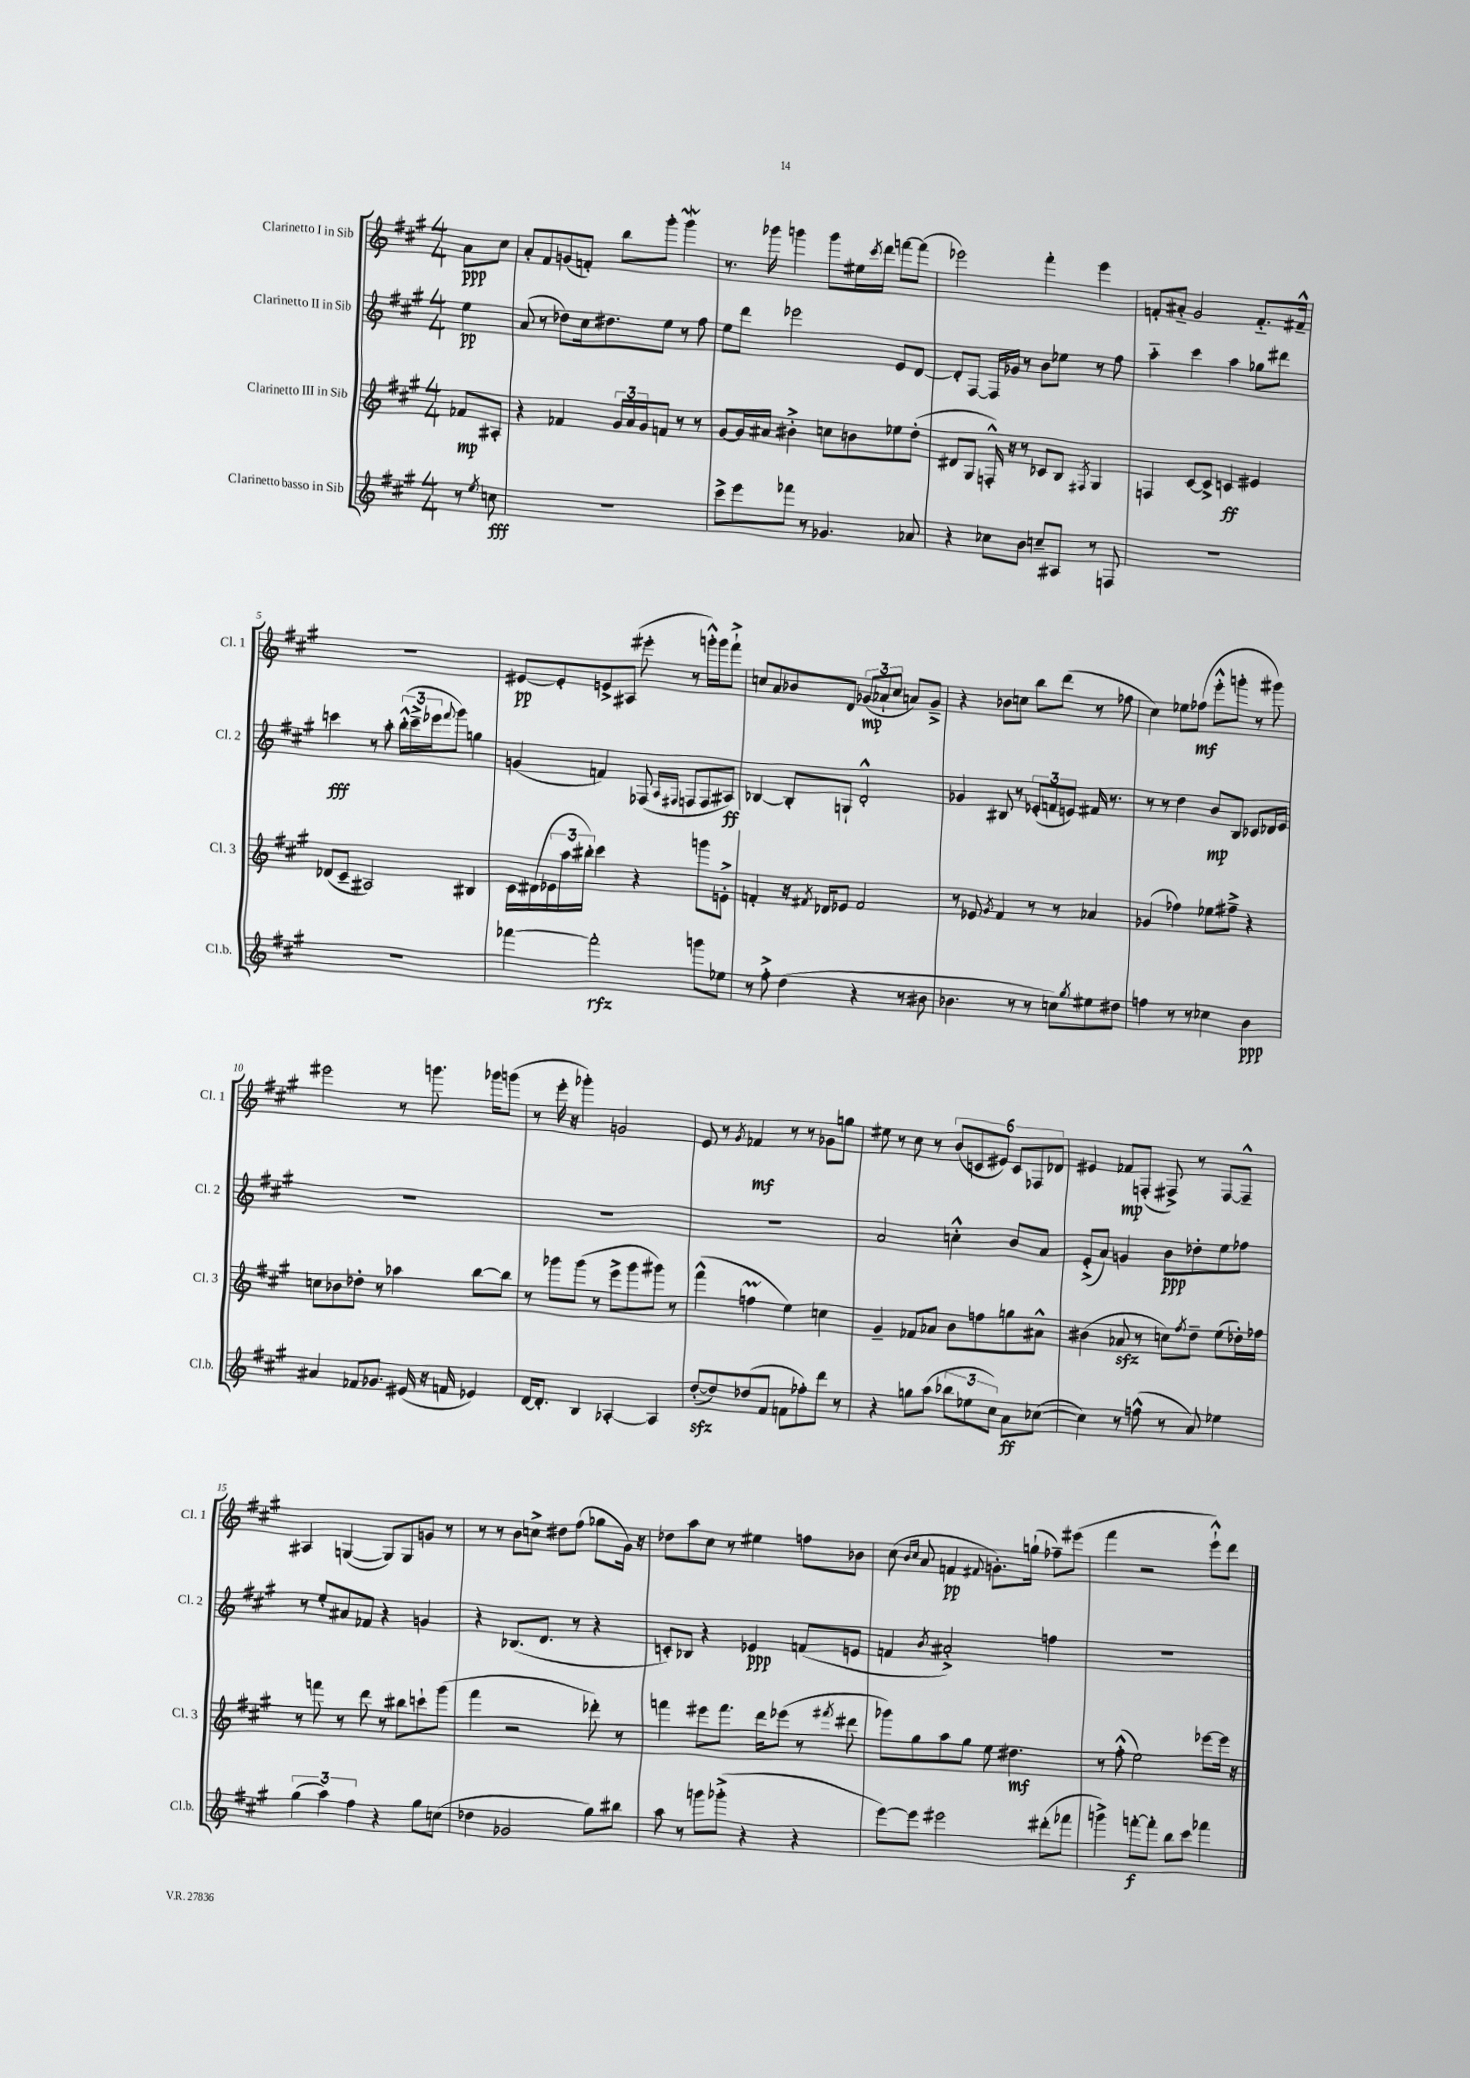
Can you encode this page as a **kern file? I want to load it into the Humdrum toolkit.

**kern	**dynam	**kern	**dynam	**kern	**dynam	**kern	**dynam
*part4	*part4	*part3	*part3	*part2	*part2	*part1	*part1
*staff4	*staff4	*staff3	*staff3	*staff2	*staff2	*staff1	*staff1
*I"Clarinetto basso in Sib	*	*I"Clarinetto III in Sib	*	*I"Clarinetto II in Sib	*	*I"Clarinetto I in Sib	*
*I'Cl.b.	*	*I'Cl. 3	*	*I'Cl. 2	*	*I'Cl. 1	*
*clefG2	*	*clefG2	*	*clefG2	*	*clefG2	*
*k[f#c#g#]	*	*k[f#c#g#]	*	*k[f#c#g#]	*	*k[f#c#g#]	*
*M4/4	*	*M4/4	*	*M4/4	*	*M4/4	*
=	=	=	=	=	=	=	=
8r	.	8f-X/L	mp	4ee\	pp	8a\L	ppp
8qee/	.	.	.	.	.	.	.
8ccn\	fff	8A#X'/J	.	.	.	8cc#\J	.
=1	=1	=1	=1	=1	=1	=1	=1
1r	.	4r	.	(8a/	.	8a'/L	.
.	.	.	.	8r	.	8f#/	.
.	.	4f-X/	.	8dd-X\L)	.	(8gn/	.
.	.	.	.	16cc#\k	.	8fn'/J)	.
.	.	.	.	8.dd#X\	.	.	.
.	.	24g#/LL	.	.	.	8bb\L	.
.	.	24a/	.	.	.	.	.
.	.	24g#/J	.	.	.	.	.
.	.	8fn/J	.	8ee\J	.	8ggg#'\J	.
.	.	8r	.	8r	.	4ggg#W\	.
.	.	8r	.	8ff#\	.	.	.
=2	=2	=2	=2	=2	=2	=2	=2
8ccc#^\L	.	[8g#/L	.	8ee\L	.	8.r	.
8eee\	.	16g#/L]	.	8ddd\J	.	.	.
.	.	16a#X/JJ	.	.	.	16ggg-X\	.
8fff-X\J	.	4b#X'^\	.	2eee-X\	.	4gggn\	.
8r	.	.	.	.	.	.	.
4.g-X/	.	8ccn\L	.	.	.	8ggg\L	.
.	.	8bn\	.	.	.	16ee#X\L	.
.	.	.	.	.	.	8qccc#/	.
.	.	.	.	.	.	16ddd\JJ	.
.	.	8ee-X\	.	8e/L	.	[8fffn\L	.
8a-X/	.	(8dd'\J	.	[8d/J	.	(8fff\J]	.
=3	=3	=3	=3	=3	=3	=3	=3
4r	.	8d#X/L	.	8d'/L]	.	2eee-X\)	.
.	.	8G#/J	.	[8F#/J	.	.	.
8cc-X\L	.	16Fn'^^/)	.	16F#/LL]	.	.	.
.	.	16r	.	16g-X/JJ	.	.	.
8b\J	.	8r	.	8r	.	.	.
8ccn~/L	.	8c-X/L	.	8b\L	.	4fff#'\	.
8A#X/J	.	8B/J	.	8ee-X\J	.	.	.
.	.	8qF#X/	.	.	.	.	.
8r	.	4G#/	.	8r	.	4eee-\	.
8Fn/	.	.	.	8ff#\	.	.	.
=4	=4	=4	=4	=4	=4	=4	=4
1r	.	4Fn/	.	4aa\	.	8fn'/L	.
.	.	.	.	.	.	8a#X/J	.
.	.	[8c#/L	.	4ccc#\	.	2g#/	.
.	.	8c#^/J]	.	.	.	.	.
.	.	4cn/	ff	4aa\	.	.	.
.	.	4e#X/	.	8gg-X\L	.	8.f/L	.
.	.	.	.	8ddd#X\J	.	.	.
.	.	.	.	.	.	16f#X~^^/Jk	.
!!LO:LB:g=z
=5	=5	=5	=5	=5	=5	=5	=5
1r	.	(8d-X/L	.	4cccn\	fff	1r	.
.	.	8c#~/J	.	.	.	.	.
.	.	2A#X/)	.	8r	.	.	.
.	.	.	.	8aa'\	.	.	.
.	.	.	.	(24bb'^^\LL	.	.	.
.	.	.	.	24ccc~^\	.	.	.
.	.	.	.	24eee-X\J	.	.	.
.	.	.	.	8qqfff#/	.	.	.
.	.	.	.	8ggg#\J)	.	.	.
.	.	4B#X/	.	4ggn\	.	.	.
=6	=6	=6	=6	=6	=6	=6	=6
[4fff-X\	.	16c#\LL	.	(4gn/	.	[8e#X/L	pp
.	.	(16d#X\	.	.	.	.	.
.	.	24e-X\	.	.	.	8e#'/]	.
.	.	24aa\	.	.	.	.	.
.	.	24bb#X'\JJ)	.	.	.	.	.
2fff-'\]	rfz	4ccc#\	.	4fn/)	.	8en^/	.
.	.	.	.	.	.	(8A#X/J	.
.	.	4r	.	(8F-X/	.	8eee#X'\	.
.	.	.	.	16qqA/LL	.	.	.
.	.	.	.	16qqF#X/JJ	.	.	.
.	.	.	.	8Fn/L	.	8r	.
8gggn\L	.	8gggn\L	.	8F/	.	16gggn'^^\LL)	.
.	.	.	.	.	.	16ggg\J	.
8ee-X\J	.	8en'^\J	.	8A#X/J)	ff	8fff#`^\J	.
=7	=7	=7	=7	=7	=7	=7	=7
8r	.	4fn'/	.	[4B-X/	.	8ccn/L	.
8ff#'^\	.	.	.	.	.	8a/	.
(4dd\	.	16r	.	8B-'/L]	.	8b-X/	.
.	.	8qf#X/	.	.	.	.	.
.	.	16d-X/KL	.	.	.	.	.
.	.	8e-X/J	.	8Gn`/J	.	8d/J	.
4r	.	2f#/	.	2d'^^/	.	(12g-X/L	mp
.	.	.	.	.	.	12a-X`/	.
.	.	.	.	.	.	12cc/J	.
8r	.	.	.	.	.	8an/L)	.
8b#X\	.	.	.	.	.	8g-~^/J	.
=8	=8	=8	=8	=8	=8	=8	=8
4.b-X\	.	8r	.	4g-X/	.	4r	.
.	.	8e-X/	.	.	.	.	.
.	.	8qg#/	.	.	.	.	.
.	.	4f#/	.	8B#X/	.	8b-X\L	.
8r	.	.	.	8r	.	8ccn\J	.
8r	.	8r	.	(12e-X'/L	.	8bb\L	.
.	.	.	.	12fn/	.	.	.
8ccn\L)	.	8r	.	.	.	(8ddd\J	.
.	.	.	.	12en/J)	.	.	.
8qgg#/	.	.	.	.	.	.	.
8ee#X\	.	4a-X/	.	16f#X/	.	8r	.
.	.	.	.	8.r	.	.	.
8dd#X\J	.	.	.	.	.	8ff-X\	.
=9	=9	=9	=9	=9	=9	=9	=9
4ffn\	.	(4g-X/	.	8r	.	4cc#\)	.
.	.	.	.	8r	.	.	.
8r	.	4ff-X\)	.	4dd\	.	8ee-X\L	.
8r	.	.	.	.	.	(8ff-X\J	mf
4cc-X\	.	8ee-X\L	.	8b/L	mp	8eee'^^\L	.
.	.	8ff#X~^\J	.	8B/J	.	8gggn'\J	.
4b\	ppp	4r	.	8c-X/L	.	8r	.
.	.	.	.	16d-X/L	.	8ggg#X\)	.
.	.	.	.	16e/JJ	.	.	.
!!LO:LB:g=z
=10	=10	=10	=10	=10	=10	=10	=10
4a#X/	.	8ccn\L	.	1r	.	2eee#X\	.
.	.	8b-X\	.	.	.	.	.
8f-X/L	.	8dd-X'\J	.	.	.	.	.
8.g-X/J	.	8r	.	.	.	.	.
.	.	4aa-X\	.	.	.	8r	.
(16e#X/	.	.	.	.	.	.	.
16r	.	.	.	.	.	8.gggn\	.
16fn/	.	.	.	.	.	.	.
4e-X/)	.	[8bb\L	.	.	.	.	.
.	.	.	.	.	.	16ggg-X\KL	.
.	.	8bb\J]	.	.	.	(8gggn\J	.
=11	=11	=11	=11	=11	=11	=11	=11
[16d/KL	.	8r	.	1r	.	8r	.
8.d'/J]	.	.	.	.	.	.	.
.	.	8ggg-X\L	.	.	.	16eee'\	.
.	.	.	.	.	.	16r	.
4B/	.	(8ggg-\J	.	.	.	4ggg-X'\)	.
.	.	8r	.	.	.	.	.
[4A-X'/	.	8eee^\L	.	.	.	2gn/	.
.	.	8ggg-\	.	.	.	.	.
4A-/]	.	8ggg#X\J)	.	.	.	.	.
.	.	8r	.	.	.	.	.
=12	=12	=12	=12	=12	=12	=12	=12
([8ddzz'/L	.	(4fff#^^\	.	1r	.	8e/	.
8dd/])	.	.	.	.	.	8r	.
.	.	.	.	.	.	8qg#/	.
(8dd-X/	.	4ffnM\	.	.	.	4f-X/	mf
8f#/J	.	.	.	.	.	.	.
8fn\L	.	4ee\)	.	.	.	8r	.
8ff-X'\)	.	.	.	.	.	8r	.
8ddd\J	.	4ccn\	.	.	.	8g-X\L	.
8r	.	.	.	.	.	8ggn\J	.
=13	=13	=13	=13	=13	=13	=13	=13
4r	.	4g#~/	.	2a/	.	8ee#X\	.
.	.	.	.	.	.	8r	.
8ggn\L	.	8f-X/L	.	.	.	8cc#\	.
(8aa\J	.	8a-X/J	.	.	.	8r	.
12bb-X\L	.	8b\L	.	4ccn'^^\	.	(12b/L	.
12ee-X\	.	.	.	.	.	12cn/	.
.	.	8ffn\	.	.	.	.	.
12cc#\J)	.	.	.	.	.	12e#X/J)	.
8a\L	ff	8ggn\	.	8b/L	.	12c/L	.
.	.	.	.	.	.	12F-X/	.
([8cc-X\J	.	8a#X^^\J	.	8a/J	.	.	.
.	.	.	.	.	.	12d-X/J	.
=14	=14	=14	=14	=14	=14	=14	=14
4cc-\])	.	(4b#X\	.	(8e'^/L	.	4e#X/	.
.	.	.	.	8a/J)	.	.	.
8r	.	8a-Xzz/	.	4gn/	.	8f-X/L	mp
(8ffn^^\	.	8r	.	.	.	(8Fn'/J	.
8r	.	8ccn\L)	.	8b\L	ppp	8F#X^/)	.
.	.	8qff#/	.	.	.	.	.
8a/)	.	8dd~\J	.	8dd-X'\	.	8r	.
4ee-X\	.	(8ee\L	.	8ee\	.	[8F#/L	.
.	.	16dd-X'\L)	.	8ff-X\J	.	8F#~^^/J]	.
.	.	16ff-X\JJ	.	.	.	.	.
!!LO:LB:g=z
=15	=15	=15	=15	=15	=15	=15	=15
(6gg#\	.	8r	.	8r	.	4A#X/	.
.	.	8fffn\	.	8ee'/L	.	.	.
6aa\)	.	.	.	.	.	.	.
.	.	8r	.	8a#X/	.	([4Gn/	.
6ff#\	.	.	.	.	.	.	.
.	.	8ddd\	.	8f-X/J	.	.	.
4r	.	8r	.	4r	.	8G/L])	.
.	.	8bb#X\L	.	.	.	8G/	.
8gg#\L	.	8cccn`\	.	4gn/	.	8gn/J	.
(8ccn\J	.	(8ggg#\J	.	.	.	8r	.
=16	=16	=16	=16	=16	=16	=16	=16
4dd-X\	.	4fff#\	.	4r	.	8r	.
.	.	.	.	.	.	8r	.
2g-X/	.	2r	.	(8.B-X/L	.	8b\L	.
.	.	.	.	.	.	8ccn^\J	.
.	.	.	.	8.d/J	.	.	.
.	.	.	.	.	.	8dd#X\L	.
.	.	.	.	8r	.	(8ff#\J	.
8gg#\L)	.	8ddd-X'\)	.	4r	.	8gg-X\L	.
8bb#X\J	.	8r	.	.	.	16g#\Jk)	.
.	.	.	.	.	.	16r	.
=17	=17	=17	=17	=17	=17	=17	=17
8aa\	.	4fffn\	.	8cn'/L)	.	8dd-X\L	.
8r	.	.	.	8B-X/J	.	8aa\	.
8gggn\L	.	8eee#X\L	.	4r	.	8cc#\J	.
(8ggg-X'^\J	.	8.fff\J	.	.	.	8r	.
4r	.	.	.	4e-X/	ppp	4ee#X\	.
.	.	16ddd\KL	.	.	.	.	.
.	.	(8eee-X\J	.	.	.	.	.
4r	.	8r	.	(8fn/L	.	8ffn\L	.
.	.	8qfff#X/	.	.	.	.	.
.	.	8ddd#X\	.	8en/J	.	8b-X\J	.
=18	=18	=18	=18	=18	=18	=18	=18
[8eee\L)	.	8ggg-X\L)	.	4fn/	.	(8cc#\	.
.	.	.	.	.	.	16qqb/LL	.
.	.	.	.	.	.	16qqcc#/JJ	.
8eee\J]	.	8gg#\	.	.	.	8a/	.
.	.	.	.	8qb/	.	.	.
2eee#X\	.	8aa\	.	2a#X'^/)	.	4fn/	pp
.	.	8gg#\J	.	.	.	.	.
.	.	.	.	.	.	8qqf#X/	.
.	.	8ee\	.	.	.	8.gn'\L)	.
.	.	4.dd#X\	mf	.	.	.	.
.	.	.	.	.	.	(16ggn`\Jk	.
(8ddd#X'\L	.	.	.	4ffn\	.	8ff-X~\L)	.
8fff-X\J	.	.	.	.	.	(8eee#X\J	.
=19	=19	=19	=19	=19	=19	=19	=19
4gggn^\)	.	8r	.	1r	.	4fff#\	.
.	.	(8ff#'^^\	.	.	.	.	.
[8fffn'\L	f	2ee\)	.	.	.	2r	.
8fff'\J]	.	.	.	.	.	.	.
8bb\L	.	.	.	.	.	.	.
8ccc#\J	.	.	.	.	.	.	.
4fff-X\	.	[8eee-X\L	.	.	.	8eee`^^\L)	.
.	.	16eee-\Jk]	.	.	.	8ddd\J	.
.	.	16r	.	.	.	.	.
==	==	==	==	==	==	==	==
*-	*-	*-	*-	*-	*-	*-	*-
